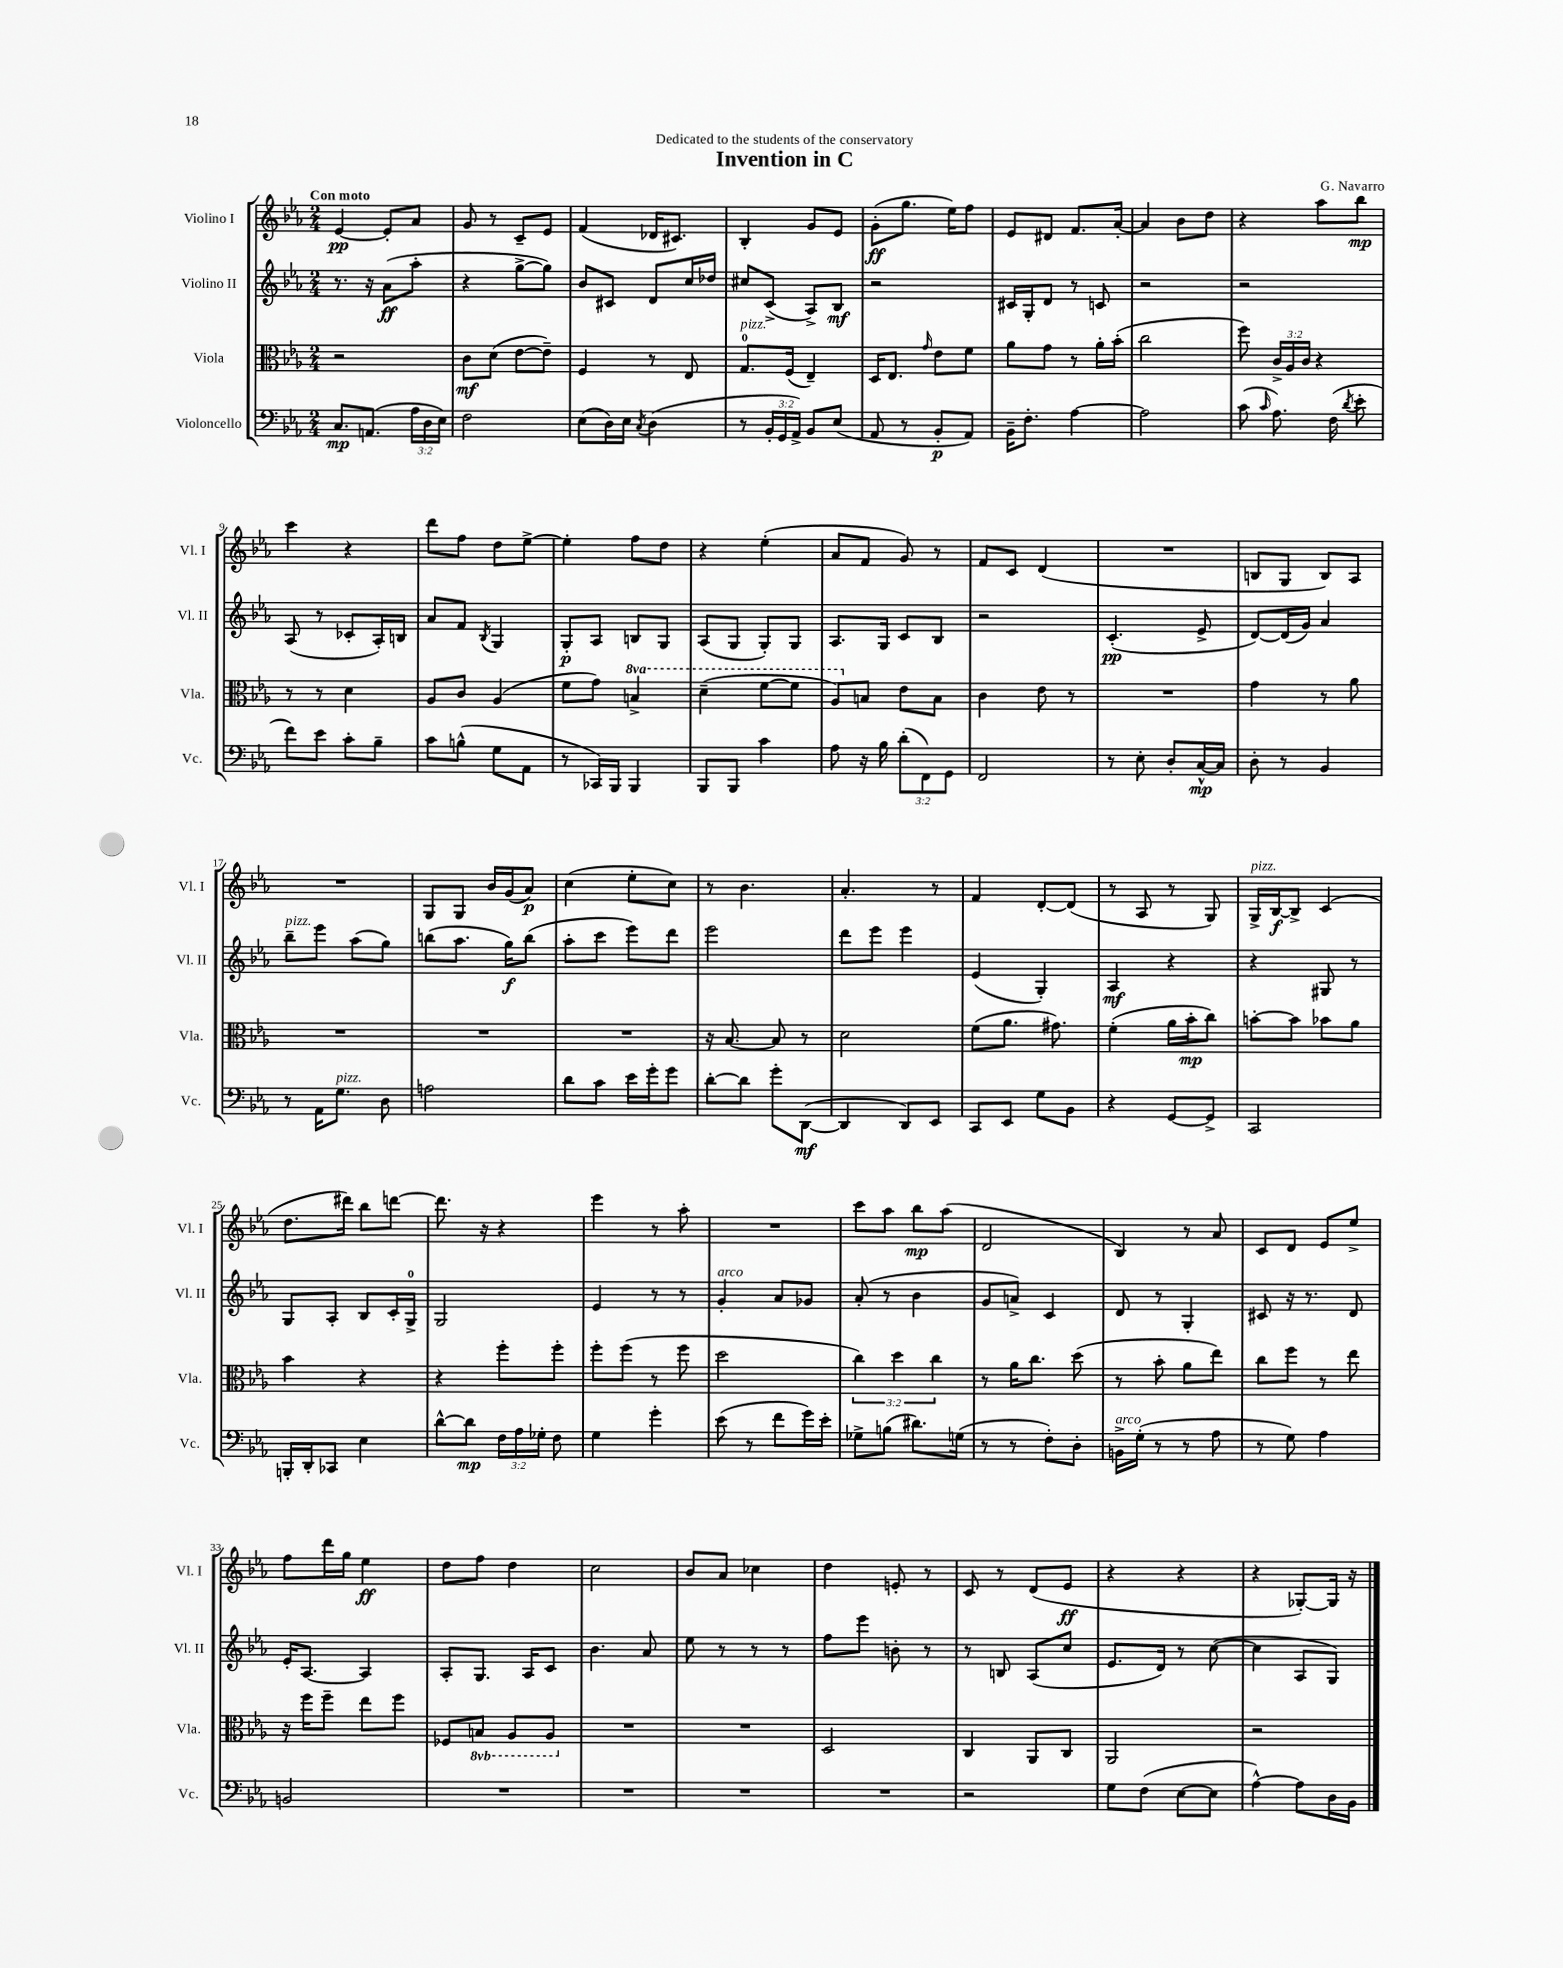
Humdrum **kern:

**kern	**kern	**kern	**kern
*staff4	*staff3	*staff2	*staff1
*clefF4	*clefC3	*clefG2	*clefG2
*k[b-e-a-]	*k[b-e-a-]	*k[b-e-a-]	*k[b-e-a-]
*M2/4	*M2/4	*M2/4	*M2/4
8.C	2r	8.r	[4e-
(8.AA	.	16r	.
.	.	(8a-	8e-']
24A-	.	8aa-'	8a-
24D	.	.	.
24E-)	.	.	.
=	=	=	=
2F	8c	4r	8g
.	(8d	.	8r
.	[8e-	[8gg^	8c~
.	8e-~])	8gg])	8e-
=	=	=	=
(8E-	4F	8b-	(4f
16D)	.	8c#	.
16E-	.	.	.
8qC	.	.	.
(4D	8r	8d	16d-
.	.	.	8.c#)
.	8E-	16cc	.
.	.	16dd-	.
=	=	=	=
8r	8.G	8cc#	4B-'
24BB-'	.	(8c^	.
24GG	.	.	.
.	(16F	.	.
24AA-^)	.	.	.
8BB-	4E-~)	8A-^)	8g
(8E-	.	8B-	8e-
=	=	=	=
8AA-	16D	2r	(8g'
.	8.E-	.	.
8r	.	.	8.gg
.	16qqg	.	.
8BB-'	8e-	.	.
.	.	.	16ee-)
8AA-)	8f	.	8ff
=	=	=	=
16BB-~	8a-	16c#	8e-
8.F'	.	16G'	.
.	8g	8d	8d#
[4A-	8r	8r	8.f
.	16a-'	8c	.
.	(16b-'	.	[16a-'
=	=	=	=
2A-]	2cc	2r	4a-]
.	.	.	8b-
.	.	.	8dd
=	=	=	=
(8c	8ff)	2r	4r
16qqc	.	.	.
8.A-)	24c^	.	.
.	24A-	.	.
.	24c	.	.
.	4r	.	8aa-
(16F	.	.	.
8qd	.	.	.
8e-'	.	.	8bb-
=	=	=	=
8f)	8r	(8A-	4ccc
8e-	8r	8r	.
8c'	4d	8c-'	4r
8B-~	.	16A-')	.
.	.	16B	.
=	=	=	=
8c	8A-	8a-	8ddd
(8B^^	8c	8f	8ff
.	.	8qB-	.
8G	(4A-	4G	8dd
8AA-	.	.	[8ee-^
=	=	=	=
8r	8f	8G'	4ee-']
16CC-)	8g)	8A-	.
16BBB-	.	.	.
4BBB-	4b^	8B	8ff
.	.	8G	8dd
=	=	=	=
8BBB-	(4dd~	(8A-	4r
8BBB-	.	8G	.
4c	[8ff	8G')	(4ee-'
.	8ff]	8G	.
=	=	=	=
8A-	8a-)	8.A-	8a-
16r	8B	.	8f
16B-	.	16G	.
(12d'	8e-	8c	8g)
12FF)	.	.	.
.	8B	8B-	8r
12GG	.	.	.
=	=	=	=
2FF	4c	2r	8f
.	.	.	8c
.	8e-	.	(4d
.	8r	.	.
=	=	=	=
8r	2r	(4.c'	2r
8E-'	.	.	.
8D'	.	.	.
[16C^^	.	8e-^	.
16C]	.	.	.
=	=	=	=
8D'	4g	[8d)	8B
8r	.	(16d]	8G
.	.	16g)	.
4BB-	8r	4a-	8B)
.	8a-	.	8A-
=	=	=	=
8r	2r	8bb-~	2r
16AA-	.	8eee-	.
8.G	.	.	.
.	.	(8aa-	.
8D	.	8gg)	.
=	=	=	=
2A	2r	(8bb	8G
.	.	8.aa-	8G
.	.	.	16b-
.	.	16gg)	(16g
.	.	(8bb	8a-)
=	=	=	=
8d	2r	8aa-'	(4cc
8c	.	8ccc	.
16e-	.	8eee-)	8ee-'
16g'	.	.	.
8g	.	8ddd	8cc)
=	=	=	=
[8d'	16r	2eee-	8r
.	[8.B-	.	.
8d]	.	.	4.b-
8g'	8B-]	.	.
([8DD	8r	.	.
=	=	=	=
4DD]	2d	8ddd	4.a-'
.	.	8eee-	.
8DD)	.	4eee-	.
8EE-	.	.	8r
=	=	=	=
8CC	(8f	(4e-	4f
8EE-	8.a-	.	.
8G	.	4G')	[8d'
.	8.g#)	.	.
8BB-	.	.	(8d]
=	=	=	=
4r	(4f'	4A-	8r
.	.	.	8A-
[8GG	16a-	4r	8r
.	16b-'	.	.
8GG^]	8cc)	.	8G)
=	=	=	=
2CC	[8b'	4r	16G^
.	.	.	[16B-
.	8b]	.	8B-^]
.	8b-	8G#	(4c
.	8a-	8r	.
=	=	=	=
16BBB'	4b-	8G	8.dd
16DD'	.	.	.
8CC-	.	8A-'	.
.	.	.	16ddd#)
4E-	4r	8B-	8bb-
.	.	16c'	[8ddd
.	.	16G^	.
=	=	=	=
[8d^^	4r	2G	8.ddd]
8d]	.	.	.
.	.	.	16r
24F	8ff'	.	4r
24A-	.	.	.
24G-'	.	.	.
8F	8ff'	.	.
=	=	=	=
4G	8ff'	4e-	4eee-
.	(8ff	.	.
4g'	8r	8r	8r
.	8ff	8r	8aa-'
=	=	=	=
(8e-	2dd	4g'	2r
8r	.	.	.
8f	.	8a-	.
16g)	.	8g-	.
16e-'	.	.	.
=	=	=	=
8G-^	6cc)	(8a-'	8ccc
(8B	.	8r	8aa-
.	6dd	.	.
8.d#)	.	4b-	8bb-
.	6cc	.	.
.	.	.	(8aa-
(16G	.	.	.
=	=	=	=
8r	8r	8g	2d
8r	16a-	8a^)	.
.	8.cc	.	.
8F')	.	4c	.
8D'	(8dd	.	.
=	=	=	=
16BB^	8r	8d	4B-)
(16G'	.	.	.
8r	8b-'	8r	.
8r	8a-	4G'	8r
8A-	8ee-)	.	8a-
=	=	=	=
8r	8cc	8c#	8c
8G)	8ff	16r	8d
.	.	8.r	.
4A-	8r	.	8e-
.	8ee-	8d	8ee-^
=	=	=	=
2BB	16r	16e-'	8ff
.	16ff	[8.A-	.
.	8ff~	.	16ddd
.	.	.	16gg
.	8ee-	4A-]	4ee-
.	8ff	.	.
=	=	=	=
2r	8F-	8A-'	8dd
.	8BB	8.G	8ff
.	8AA-	.	4dd
.	.	16A-	.
.	8AA-	8c	.
=	=	=	=
2r	2r	4.b-	2cc
.	.	8a-	.
=	=	=	=
2r	2r	8ee-	8b-
.	.	8r	8a-
.	.	8r	4cc-
.	.	8r	.
=	=	=	=
2r	2D	8ff	4dd
.	.	8eee-	.
.	.	8b'	8e'
.	.	8r	8r
=	=	=	=
2r	4C	8r	8c
.	.	8B	8r
.	8AA-	(8A-	(8d
.	8C	8cc	8e-
=	=	=	=
8G	2AA-	8.e-	4r
(8F	.	.	.
.	.	16d)	.
[8E-	.	8r	4r
8E-]	.	([8cc	.
=	=	=	=
[4A-^^)	2r	4cc]	4r
8A-]	.	8A-	[8G-')
16D	.	8G)	16G-]
16BB-	.	.	16r
==	==	==	==
*-	*-	*-	*-
